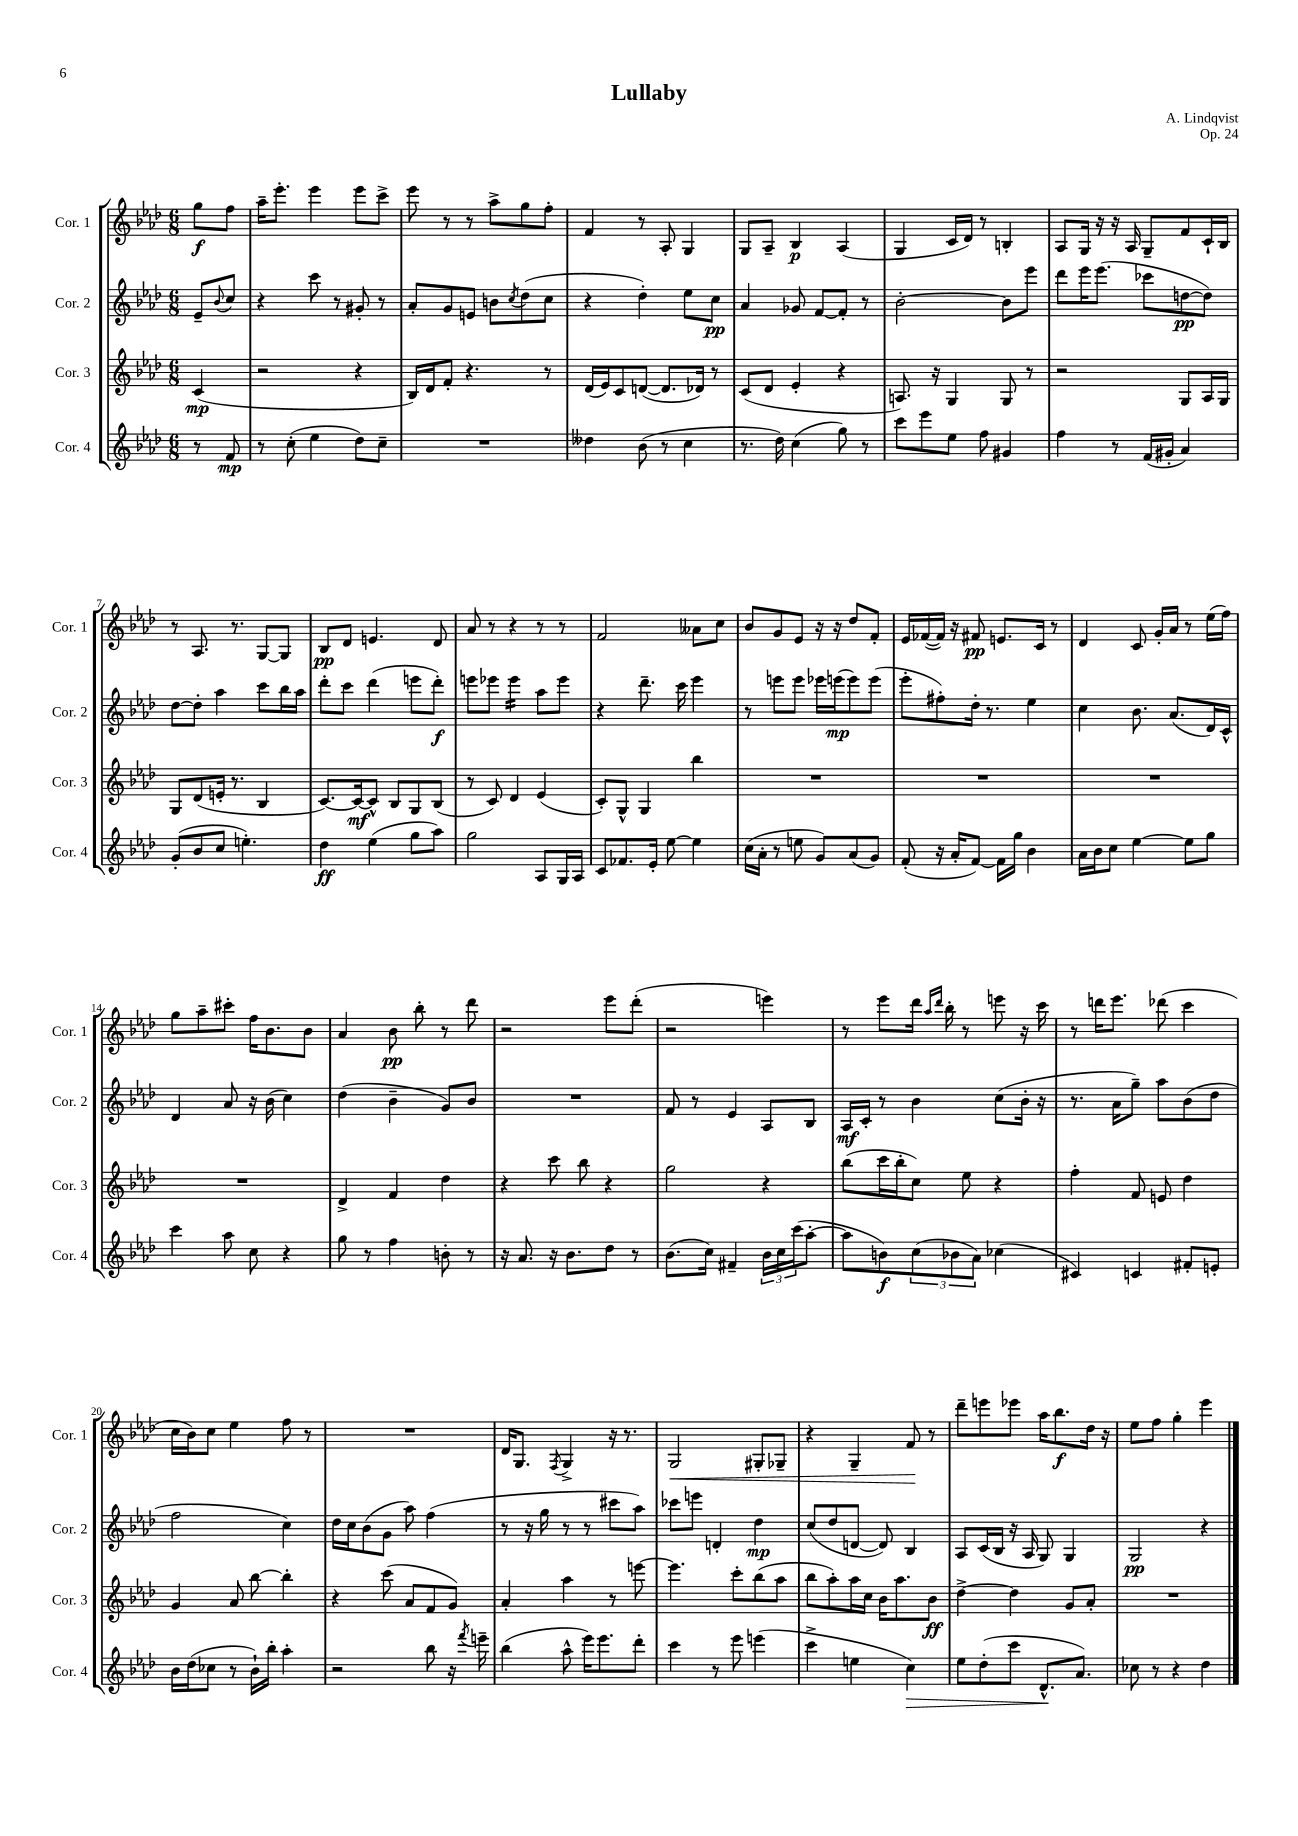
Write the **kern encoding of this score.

**kern	**kern	**kern	**kern
*staff4	*staff3	*staff2	*staff1
*clefG2	*clefG2	*clefG2	*clefG2
*k[b-e-a-d-]	*k[b-e-a-d-]	*k[b-e-a-d-]	*k[b-e-a-d-]
*M6/8	*M6/8	*M6/8	*M6/8
8r	(4c/	8e-~/L	8gg\L
.	.	8qqb-/	.
8f/	.	8cc/J	8ff\J
=	=	=	=
8r	2r	4r	16aa-~\LK
.	.	.	8.eee-'\J
(8cc'\	.	.	.
4ee-\	.	8ccc\	4eee-\
.	.	8r	.
8dd-\L)	4r	8g#'/	8eee-\L
8cc~\J	.	8r	8ccc^\J
=	=	=	=
2.r	16B-/LL)	8a-'/L	8eee-\
.	16d-/J	.	.
.	8f'/J	8g/	8r
.	4.r	8e/J	8r
.	.	8b\L	8aa-^\L
.	.	8qcc/	.
.	.	(8dd-\	8gg\
.	8r	8cc\J	8ff'\J
=	=	=	=
4dd--\	(16d-/LL	4r	4f/
.	16e-/J)	.	.
.	8c/	.	.
(8b-\	([8d/J	4dd-'\)	8r
8r	8.d/]L	.	8A-'/
4cc\	.	8ee-\L	4G/
.	16d-/Jk)	.	.
.	8r	8cc\J	.
=	=	=	=
8.r	(8c/L	4a-/	8G/L
.	8d-/J	.	8A-~/J
16dd-\)	.	.	.
(4cc\	4e-'/	8g-/	4B-/
.	.	[8f/L	.
8gg\)	4r	8f'/]J	(4A-/
8r	.	8r	.
=	=	=	=
8ccc\L	8.A/)	[2b-'\	4G/
8eee-\	.	.	.
.	16r	.	.
8ee-\J	4G/	.	16c/LL
.	.	.	16d-/JJ)
8ff\	.	.	8r
4g#/	8G/	8b-\]L	4B'/
.	8r	8eee-\J	.
=	=	=	=
4ff\	2r	8ddd-\L	8A-/L
.	.	16eee-\K	16G/Jk
.	.	(8.eee-\J	16r
8r	.	.	16r
.	.	.	16A-/
(16f/LL	.	8ccc-\L	8G~/L
16g#'/JJ	.	.	.
4a-/)	8G/L	[8dd\	8f/
.	16A-/L	8dd\]J)	16c`/L
.	16G/JJ	.	16B-/JJ
=	=	=	=
(8g'/L	8G/L	[8dd-\L	8r
8b-/	(8d-/	8dd-'\]J	8.A-/
8cc/J	16e'/Jk	4aa-\	.
.	8.r	.	8.r
4.ee'\)	.	.	.
.	4B-/	8ccc\L	[8G/L
.	.	16bb-\L	8G/]J
.	.	16aa-\JJ	.
=	=	=	=
4dd-\	[8.c/L)	8ddd-'\L	8B-/L
.	.	8ccc\J	8d-/J
.	16c/_k	.	.
(4ee-\	8c^^/]J	(4ddd-\	4.e/
.	8B-/L	.	.
8gg\L	8G/	8eee\L	.
8aa-\J)	(8B-/J	8ddd-'\J)	8d-/
=	=	=	=
2gg\	8r	8eee\L	8a-/
.	8c/)	8eee-\J	8r
.	4d-/	4eee-\	4r
8A-/L	(4e-/	8aa-\L	8r
16G/L	.	8eee-\J	8r
16A-/JJ	.	.	.
=	=	=	=
8c/L	8c'/L)	4r	2f/
8.f-/	8G^^/J	.	.
.	4G/	8.ddd-~\	.
16e-'/Jk	.	.	.
[8ee-\	.	.	.
.	.	16ccc\	.
4ee-\]	4bb-\	4eee-\	8a--\L
.	.	.	8cc\J
=	=	=	=
(16cc\LL	2.r	8r	8b-/L
16a-'\JJ	.	.	.
8r	.	8eee\L	8g/
8ee\	.	8eee\J	8e-/J
8g/L)	.	16eee-\LL	16r
.	.	(16eee\J	16r
(8a-/	.	8eee\)	8dd-/L
8g/J)	.	(8eee\J	8f'/J
=	=	=	=
(8f'/	2.r	8eee-'\L	16e-/LL
.	.	.	([16f-/
16r	.	8ff#'\)	16f-/]JJ)
16a-'/LK	.	.	16r
[8f/J)	.	16dd-'\Jk	8f#/
.	.	8.r	.
16f\]LL	.	.	8.e/L
16gg\JJ	.	.	.
4b-\	.	4ee-\	.
.	.	.	16c/Jk
.	.	.	8r
=	=	=	=
16a-\LL	2.r	4cc\	4d-/
16b-\J	.	.	.
8cc\J	.	.	.
[4ee-\	.	8.b-\	8c/
.	.	.	16g'/LL
.	.	(8.a-/L	16a-/JJ
8ee-\]L	.	.	8r
8gg\J	.	16d-/L)	(16ee-\LL
.	.	16c^^/JJ	16ff\JJ)
=	=	=	=
4ccc\	2.r	4d-/	8gg\L
.	.	.	8aa-~\
8aa-\	.	8a-/	8ccc#'\J
8cc\	.	16r	16ff\LK
.	.	(16b-\	8.b-\
4r	.	4cc\)	.
.	.	.	8b-\J
=	=	=	=
8gg\	4d-^/	(4dd-\	4a-/
8r	.	.	.
4ff\	4f/	4b-~\	8b-\
.	.	.	8bb-'\
8b'\	4dd-\	8g/L)	8r
8r	.	8b-/J	8ddd-\
=	=	=	=
16r	4r	2.r	2r
8.a-/	.	.	.
16r	8ccc\	.	.
8.b-\L	.	.	.
.	8bb-\	.	.
8dd-\J	4r	.	8eee-\L
8r	.	.	(8ddd-'\J
=	=	=	=
(8.b-\L	2gg\	8f/	2r
.	.	8r	.
16cc\Jk)	.	.	.
4f#~/	.	4e-/	.
24b-\LL	4r	8A-/L	4eee\)
24cc\	.	.	.
(24ccc\J	.	.	.
[8aa-'\J	.	8B-/J	.
=	=	=	=
8aa-\]L	(8bb-\L	16A-/LL	8r
.	.	16c'/JJ	.
8b\)	16ccc\L	8r	8eee-\L
.	16bb-'\J	.	.
(12cc\	8cc\J)	4b-\	16ddd-\Jk
.	.	.	16qqaa-/LL
.	.	.	16qqddd-/JJ
.	.	.	16bb-'\
12b-\	.	.	.
.	8ee-\	.	8r
12a-\J)	.	.	.
(4cc-\	4r	(8cc\L	8eee\
.	.	16b-'\Jk	16r
.	.	16r	16ccc\
=	=	=	=
4c#/)	4ff'\	8.r	8r
.	.	.	16ddd\LK
.	.	16a-\LK	8.eee-\J
4c/	8f/	8gg~\J)	.
.	8e/	8aa-\L	(8ddd-\
8f#'/L	4dd-\	(8b-\	4ccc\
8e'/J	.	8dd-\J	.
=	=	=	=
16b-\LL	4g/	2ff\	16cc\LL
(16dd-\J	.	.	16b-\J)
8cc-\J	.	.	8cc\J
8r	8a-/	.	4ee-\
16b-`\LL)	[8bb-\	.	.
16bb-'\JJ	.	.	.
4aa-'\	4bb-'\]	4cc\)	8ff\
.	.	.	8r
=	=	=	=
2r	4r	16dd-\LL	2.r
.	.	16cc\J	.
.	.	(8b-\	.
.	(8ccc\	8g\J	.
.	8a-/L	8aa-\)	.
8bb-\	8f/	(4ff\	.
16r	8g/J)	.	.
8qfff/	.	.	.
16eee~\	.	.	.
=	=	=	=
(4bb-\	4a-'/	8r	16d-/LK
.	.	.	8.G/J
.	.	16r	.
.	.	16gg\	.
.	.	.	8qF/
8aa-^^\	4aa-\	8r	4G^/
16eee-\LK)	.	8r	.
8.eee-\	.	.	.
.	8r	8ccc#\L	16r
.	.	.	8.r
8ddd-'\J	[8eee\	8aa-\J)	.
=	=	=	=
4ccc\	4.eee\]	8ccc-\L	2G/
.	.	8eee\J	.
8r	.	4d'/	.
8eee-\	8ccc'\L	.	.
(4eee\	(8bb-\	4dd-\	8G#'/L
.	8aa-\J	.	8G-~/J
=	=	=	=
4ccc^\	8bb-\L	(8cc/L	4r
.	8aa-'\)	8dd-/	.
4ee\	16aa-\L	[8d/J	4G~/
.	16cc\JJ	.	.
.	16b-\LK	8d/])	.
.	8.aa-\	.	.
4cc\)	.	4B-/	8f/
.	8b-\J	.	8r
=	=	=	=
8ee-\L	[4dd-^\	8A-/L	8ddd-~\L
(8dd-'\	.	(16c/L	8eee\
.	.	16B-/JJ	.
8ccc\J	4dd-\]	16r	8eee-\J
.	.	16A-/	.
8.d-^^/L	.	8G/)	16aa-\LK
.	.	.	8.bb-\
.	8g/L	4G/	.
8.a-/J)	.	.	.
.	8a-'/J	.	16dd-\Jk
.	.	.	16r
=	=	=	=
8cc-\	2.r	2G/	8ee-\L
8r	.	.	8ff\J
4r	.	.	4gg'\
4dd-\	.	4r	4eee-\
==	==	==	==
*-	*-	*-	*-
